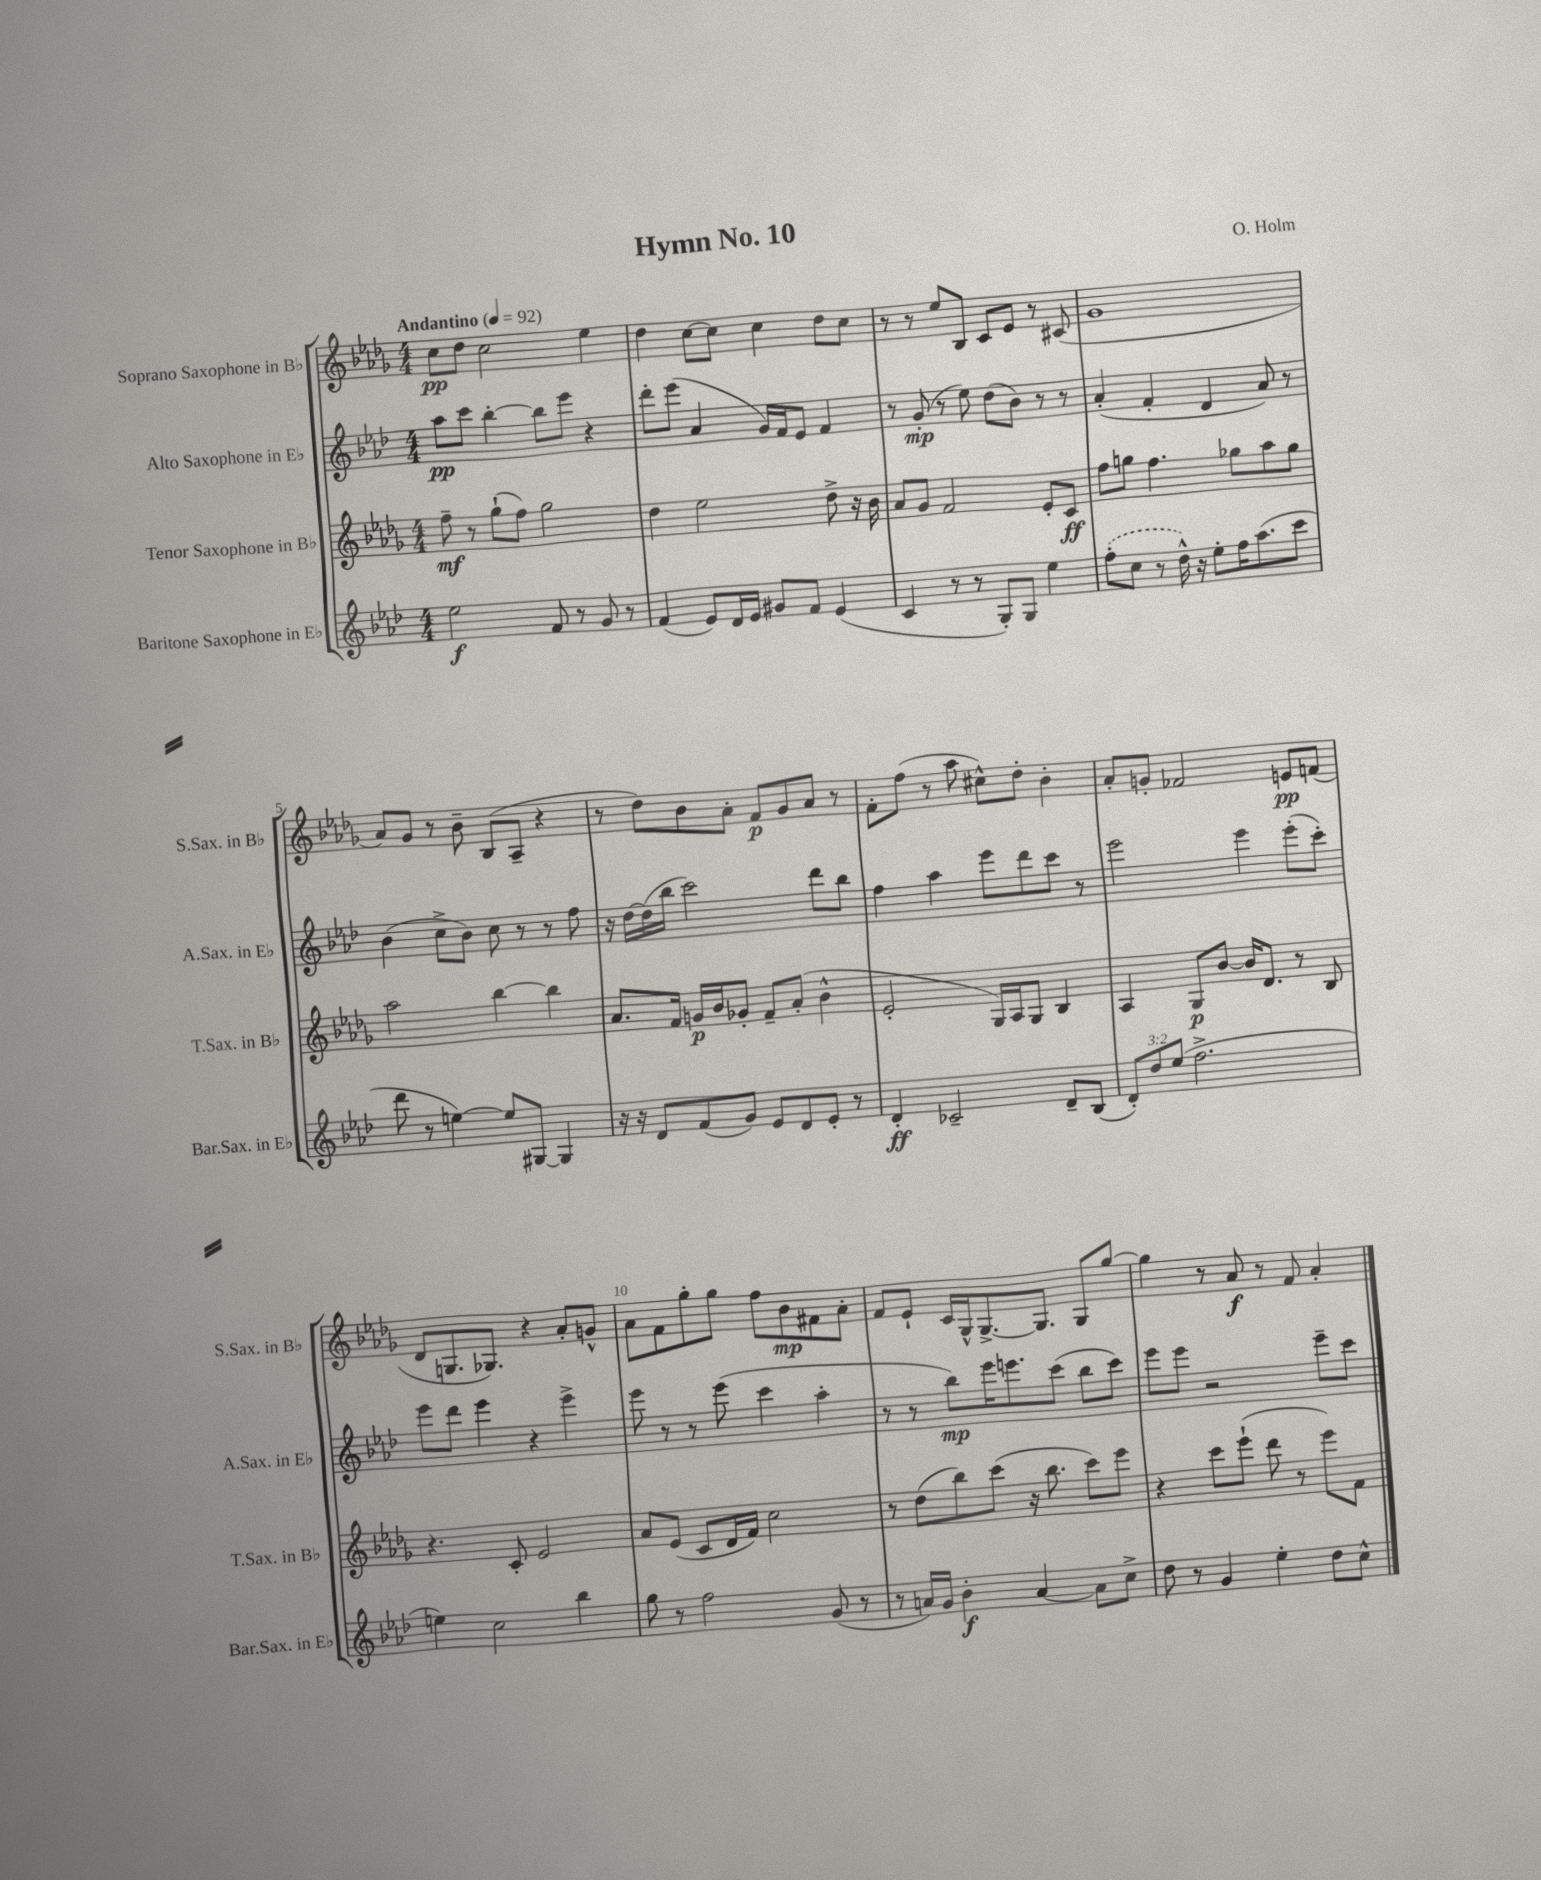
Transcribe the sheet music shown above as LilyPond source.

\header { title = "Hymn No. 10" composer = "O. Holm" }
<<
\new StaffGroup <<
\new Staff = "s0" \with { instrumentName = "Soprano Saxophone in Bb" shortInstrumentName = "S.Sax. in Bb" } {
    \clef treble \key des \major \numericTimeSignature \time 4/4 \tempo "Andantino" 4 = 92
    c''8\pp des''8 c''2 ees''4 |
    des''4 c''8~ c''8 c''4 des''8 c''8 |
    r8 r8 ees''8 bes8 c'8 ees'8 r8 cis'8( |
    ges'1 |
    aes'8) ges'8 r8 bes'8-- bes8( aes8-- r4 |
    r8 des''8) bes'8 aes'8-. f'8\p ges'8 aes'8 r8 |
    f'8-. f''8( r8 aes''8 cis''8-^) des''8-. bes'4-. |
    aes'8-. g'8-. fes'2 e'8\pp f'8( |
    des'8 g8. ges8.) r4 aes'8-. g'8-^ |
    aes'8 f'8 ges''8-. ges''8 f''8 bes'8\mp fis'8 aes'8-. |
    f'8 ees'8-! c'16 ges16-^ ges8.~-> ges8. ges8 ges''8~ |
    ges''4 r8 aes'8\f r8 f'8 aes'4-. \bar "|." |
}
\new Staff = "s1" \with { instrumentName = "Alto Saxophone in Eb" shortInstrumentName = "A.Sax. in Eb" } {
    \clef treble \key aes \major \numericTimeSignature \time 4/4
    aes''8\pp c'''8 bes''4~-. bes''8 ees'''8 r4 |
    des'''8-. ees'''8( aes'4 g'16) f'16 ees'8 f'4 |
    r8 g'8-.\mp( r8 ees''8) des''8( bes'8) r8 r8 |
    aes'4-.( f'4-. des'4 aes'8) r8 |
    bes'4( c''8-> bes'8) c''8 r8 r8 f''8 |
    r16 des''16~ des''16( bes''16 c'''2) des'''8 bes''8 |
    f''4 aes''4 ees'''8 des'''8 c'''8 r8 |
    ees'''2 ees'''4 ees'''8-.( c'''8-.) |
    ees'''8 des'''8 ees'''4 r4 ees'''4-> |
    ees'''8 r8 r8 ees'''8( c'''4 aes''4-. |
    r8 r8 bes''8\mp) ees'''16 e'''8. c'''8( bes''8 c'''8) |
    ees'''8 ees'''8 r2 ees'''8-- c'''8 \bar "|." |
}
\new Staff = "s2" \with { instrumentName = "Tenor Saxophone in Bb" shortInstrumentName = "T.Sax. in Bb" } {
    \clef treble \key des \major \numericTimeSignature \time 4/4
    f''8--\mf r8 ges''8-!( f''8) ges''2 |
    des''4 ees''2 des''8-> r16 bes'16 |
    aes'8 ges'8 f'2 ees'8-. c'8\ff |
    f''8 g''8 f''4. ges''8 aes''8 ges''8 |
    aes''2 bes''4~ bes''4 |
    aes'8. f'16 g'16\p bes'16 ges'8-. f'8-- aes'8-.( bes'4-^ |
    ees'2-. ges16) aes16 ges8 bes4 |
    aes4 ges8\p bes'8~ bes'16 des'8. r8 bes8 |
    r4. c'8-. ees'2 |
    aes'8 ees'8( c'8 des'16 f'16) c''2 |
    r8 des''8( bes''8) c'''8( r16 bes''8. c'''8) ees'''8 |
    r4 c'''8 ees'''8-!( des'''8 r8 ees'''8) f'8 \bar "|." |
}
\new Staff = "s3" \with { instrumentName = "Baritone Saxophone in Eb" shortInstrumentName = "Bar.Sax. in Eb" } {
    \clef treble \key aes \major \numericTimeSignature \time 4/4 \override Staff.TupletNumber.text = #tuplet-number::calc-fraction-text
    ees''2\f f'8 r8 g'8 r8 |
    f'4( ees'8) des'16 ees'16 gis'8 f'8 ees'4( |
    c'4 r8 r8 g8-.) g8 ees''4 |
    \once \slurDashed f''8-.( c''8 r8 des''16-^) r16 ees''8-. f''16 aes''8.( c'''8 |
    des'''8 r8 e''4~) e''8 gis8~ gis4 |
    r16 r16 des'8 f'8( g'8) ees'8 des'8 ees'8-. r8 |
    des'4-.\ff ces'2-- des'8-- bes8( |
    \tuplet 3/2 { des'8-.) des''8 ees''8( } f''2.-> |
    e''4) c''2 bes''4 |
    g''8 r8 f''2 g'8( r8 |
    r8 a'16) g'16 bes'4-.\f a'4~ a'8 c''8-> |
    des''8 r8 g'4 ees''4-. des''8 c''8-^ \bar "|." |
}
>>
>>
\layout { \context { \Score \override BarNumber.break-visibility = ##(#f #t #t) barNumberVisibility = #(every-nth-bar-number-visible 5) } }
